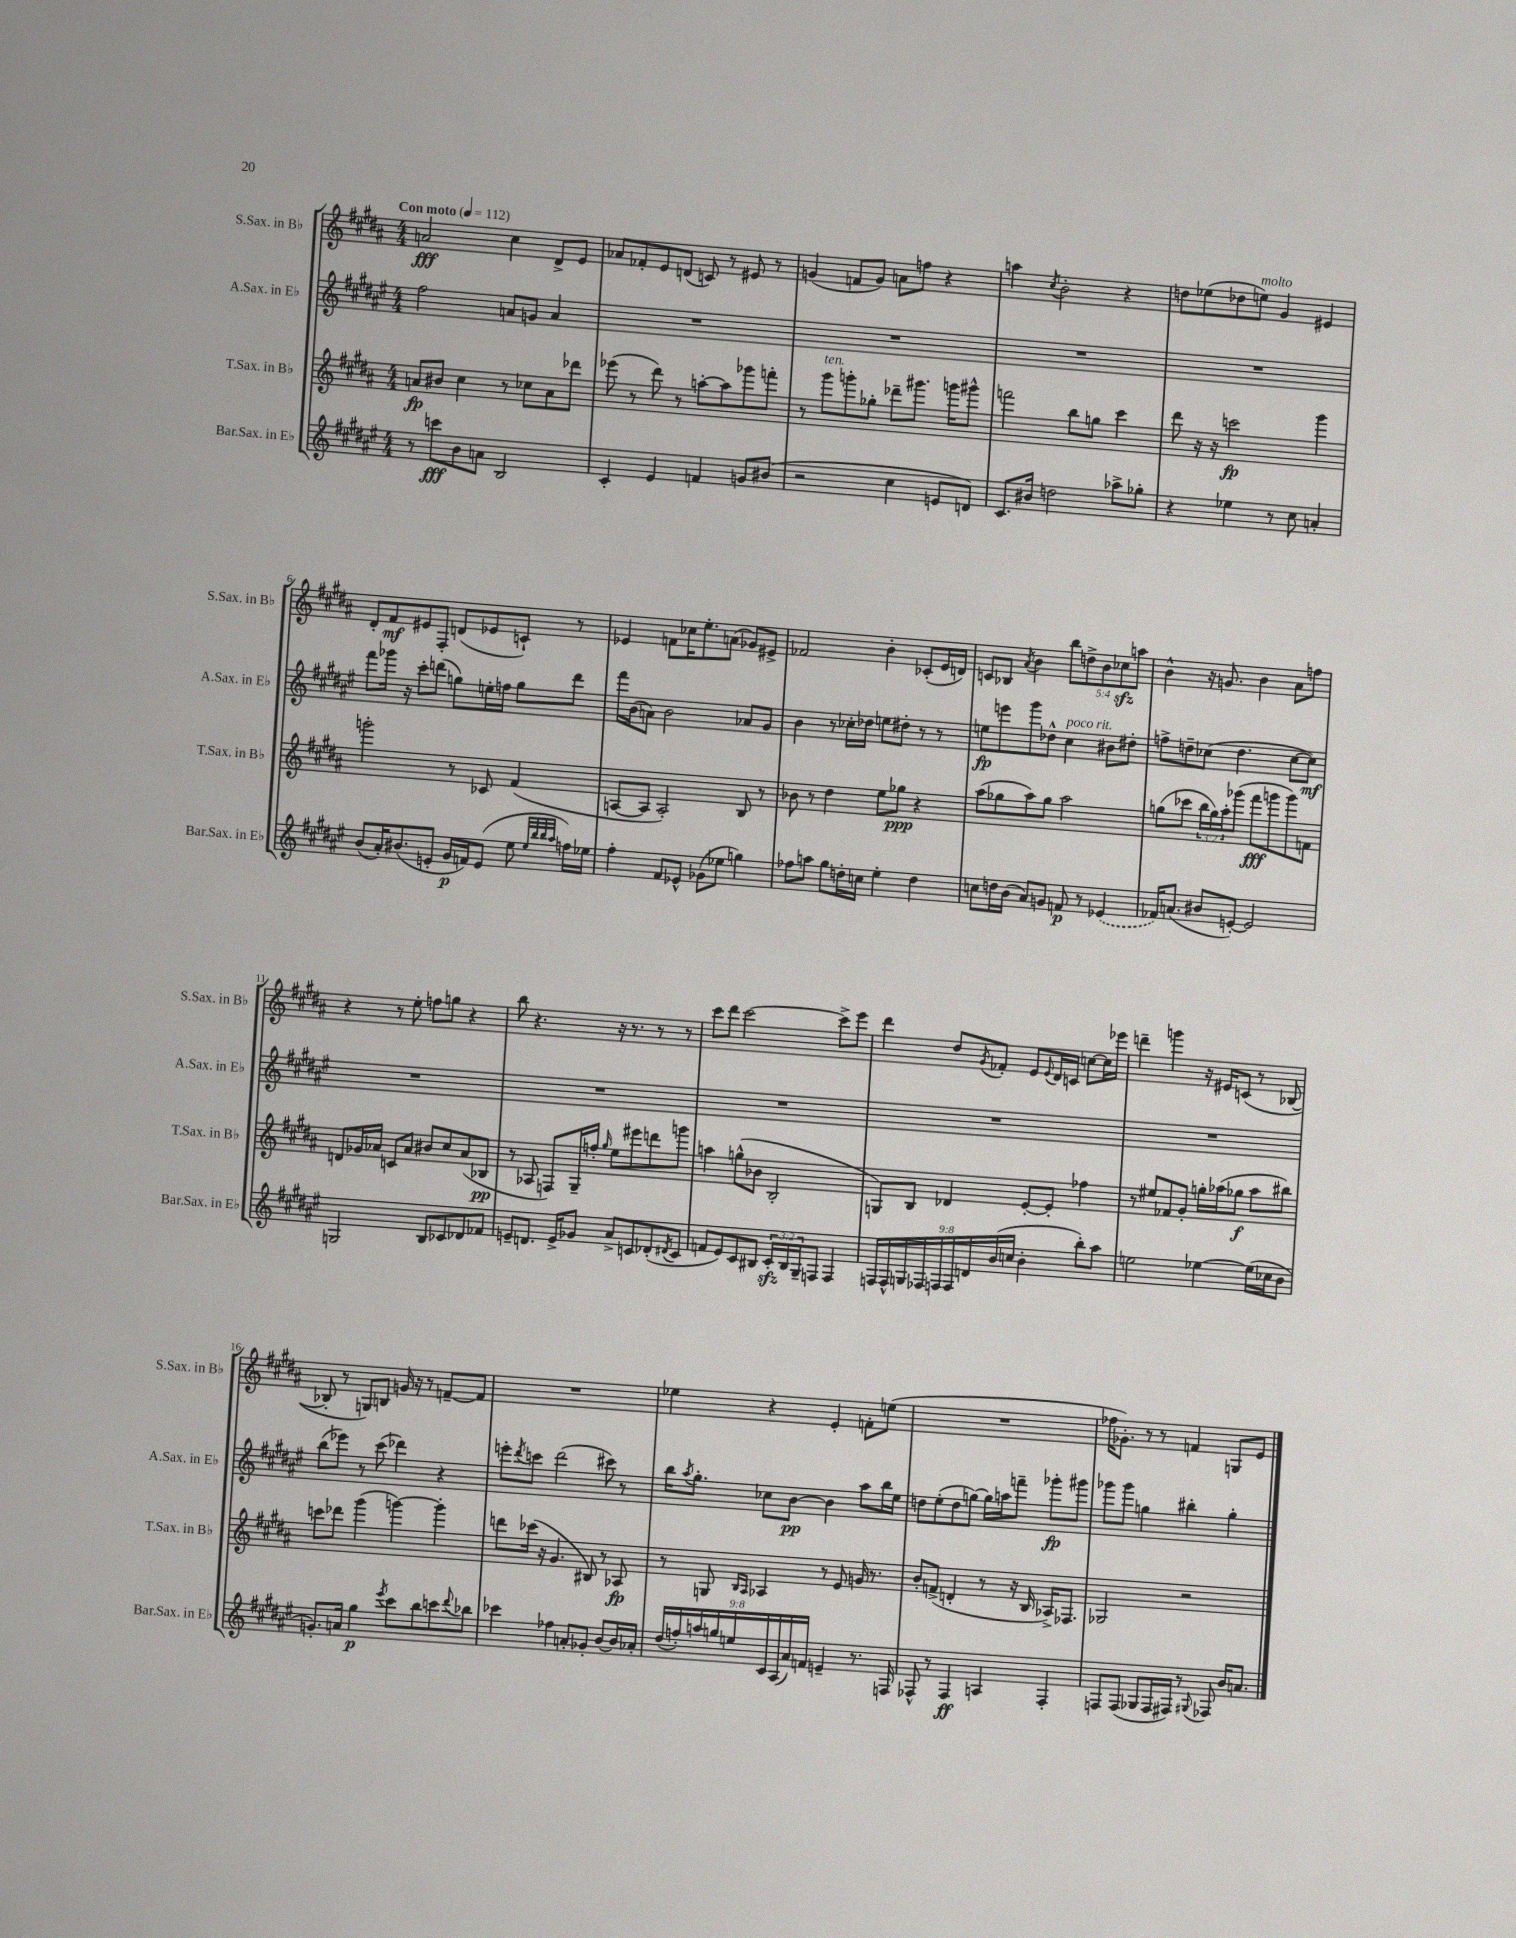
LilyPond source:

<<
\new StaffGroup <<
\new Staff = "s0" \with { instrumentName = "S.Sax. in Bb" shortInstrumentName = "S.Sax. in Bb" } {
    \clef treble \key b \major \numericTimeSignature \time 4/4 \override Staff.TupletNumber.text = #tuplet-number::calc-fraction-text \tempo "Con moto" 4 = 112
    a'2\fff cis''4 dis'8-> e'8 |
    aes'8 fes'8-. e'8 d'8( c'8) r8 eis'8 r8 |
    g'4( f'8 g'8) a'8 f''8 r4 |
    a''4 \acciaccatura { cis''8 } b'2-. r4 |
    d''8 ees''8( des''8 e''8^\markup { \italic "molto" }) gis'4 eis'4 |
    dis'8-. fis'8\mf eis'8 fis8-. d'8( ees'8 c'8-!) r8 |
    ees'4 f'8 ces''16 e''8.-. a'8( ges'8) eis'8-> |
    fes'2 b'4-. ces'8-.( e'16 d'16) |
    c'8 bes8 \acciaccatura { ais'8 } b'4 \tuplet 5/4 { b''8 d''8-> b'8 ces''8\sfz a''8 } |
    b'4-^ r16 g'8. b'4 ais'8 f''8 |
    r4 r8 e''8-. f''8 g''8 r4 |
    b''8 r4. r16 r8. r8 r8 |
    cis'''8 dis'''8 cis'''2~ cis'''8-> e'''8 |
    dis'''4 dis''8 \acciaccatura { gis'8 } fes'8-. e'8 \appoggiatura { e'8 } dis'16 c'16 c''8~ c''16 ees'''16 |
    d'''4-- g'''4 r16 eis'16 c'8( r8 bes8~ |
    bes8-. r8 g8) b8 g'16 r16 r8 f'8~-- f'8 |
    R1 |
    ees''4 r4 e'4-. f'8-. e''8( |
    R1 |
    fes''16 ges'8.-.) r8 r8 f'4 g8 e'8 \bar "|." |
}
\new Staff = "s1" \with { instrumentName = "A.Sax. in Eb" shortInstrumentName = "A.Sax. in Eb" } {
    \clef treble \key fis \major \numericTimeSignature \time 4/4
    fis''2 a'8 g'8 a'4 |
    R1 |
    R1 |
    R1 |
    R1 |
    fis'''8 ges'''16 r16 cis'''8-. d'''8( g''8) e''16-. f''16 g''8 d'''8 |
    fis'''16 b'16( a'8) b'2 aes'8 gis'8 |
    b'4 r8 ces''16-. des''16 e''8 dis''8-. r8 r8 |
    e''8\fp e'''8 gis'''8 des''8-^ cis''4^\markup { \italic "poco rit." } bis'8 dis''8-. |
    f''8-> d''8-- ces''8( d''4. ces''8~ ces''8\mf) |
    R1 |
    R1 |
    R1 |
    R1 |
    R1 |
    b''8( ees'''8) r8 cis'''8( des'''4) r4 |
    e'''8-. \acciaccatura { dis'''8 } c'''8 dis'''2( cis'''8) r8 |
    b''16 \acciaccatura { ais''8 } gis''8.-. ces''8 b'8~\pp b'4 ais''8 b''16 eis''16 |
    d''8 eis''8-.( d''8 g''8~) g''16 a''16 f'''8-- ges'''8-.\fp gis'''8 |
    ges'''8 ges'''8 g''4 bis''4-. g''4-. \bar "|." |
}
\new Staff = "s2" \with { instrumentName = "T.Sax. in Bb" shortInstrumentName = "T.Sax. in Bb" } {
    \clef treble \key b \major \numericTimeSignature \time 4/4 \override Staff.TupletNumber.text = #tuplet-number::calc-fraction-text
    a'8\fp bis'8 cis''4 r8 ces''8 a'8 des'''8 |
    ees'''8( r8 dis'''8) r8 a''8~-. a''8 ges'''8 f'''8-. |
    r8 gis'''8^\markup { \italic "ten." } g'''8-. ges''8-. des'''8-- gis'''8. g'''16 gis'''8-^ |
    f'''2 b''8 g''8 cis'''4 |
    dis'''8 r16 r16 c'''2\fp gis'''4 |
    g'''2-. r8 ces'8 fis'4( |
    a8~ a8 a2-.) b8 r8 |
    bes'8 r8 dis''4 e''8 ges''8\ppp r4 |
    ais''8( ges''8 ais''8) ges''8 ais''2 |
    g''8( ces'''8 \tuplet 3/2 { b''16 g''16) ais''16-. } ges'''8( fis'''8\fff g'''8 g'''8) f'8 |
    d'8 ges'16 aes'16 c'8 aes'8 bis'8 cis''8 aes'8( bes8\pp |
    r8 aes8 f8) gis16-- f''16-. \grace { gis''16 } e''8 eis'''8 d'''8 g'''8 |
    a''4 g''8-^( bes'8 b2-. |
    g8) b8 des'4 e'8~-. e'8-. fes''4 |
    r8 eis''8 fes'8 gis'8-. g''16-. aes''16( ges''8\f aes''8 bis''8) |
    c'''8 des'''8 gis'''4( g'''4~) g'''4-. |
    d'''8 ces'''16( r16 gis'4. bis8) r8 aes8\fp |
    r8 g8 \grace { b16 ais16 } aes4 r8 e'8 g'16 r8. |
    b'8-. f'8->( d'4-. r8 r16 b16 aes16->) fes8. |
    ges2 r2 \bar "|." |
}
\new Staff = "s3" \with { instrumentName = "Bar.Sax. in Eb" shortInstrumentName = "Bar.Sax. in Eb" } {
    \clef treble \key fis \major \numericTimeSignature \time 4/4 \override Staff.TupletNumber.text = #tuplet-number::calc-fraction-text
    r8 c'''8\fff b'8 a'8 b2 |
    cis'4-. eis'4 f'4 g'8 bis'8( |
    r2 cis''4 e'8 d'8) |
    cis'8. bis'16 d''2 aes''8-> ges''8-. |
    r4 ees''4 r8 cis''8 a'4-. |
    b'8( ais'16-.) bis'8.( e'8-. gis'16\p f'16) e'8( eis''8 \grace { eis''32 b''32 b''32 ais''32 } f''16) ees''16 |
    fis''4-. fis'8 ees'8-^ ges'8( ees''8 g''4) |
    fes''8 a''8 gis''8 d''16-. c''16 eis''4-. d''4 |
    c''8 d''16 b'16( ais'8) g'8 f'8\p r8 \once \slurDashed ees'4( |
    fes'16) a'8.( bis'8 e'8~-.) e'2 |
    g2 b8 ces'8 des'8 fes'8 |
    e'8-- d'8. e'16-> ges'8 ais'8-> c'8 des'8-.( \acciaccatura { dis'8 } c'8 |
    f'8 eis'8) cis'8 bis8 \tuplet 3/2 { cis'16-.\sfz bis16 gis16-- } f8 f4 |
    \tuplet 9/8 { f16 f16-^ g16 fes16 f16 f16 d'16 b'16( c''16 } b'4-. b''8-.) ais''8 |
    e''2 ees''4~ ees''16( ces''16 b'8 |
    g'8.-.) a'16 gis''4\p \acciaccatura { eis'''8 } cis'''8 b''8 c'''8 \appoggiatura { dis'''8 } bes''8 |
    ces'''4 fes''4 a'8-. ges'8-. b'8~ b'16 aes'16-. |
    \tuplet 9/8 { dis''16( f''16-.) a''16 g''16 e''16 cis'16 ais16( ais'16) f'16 } e'4-- r8. f16 |
    fes8-^ r8 fes4\ff a4 fes4-. |
    f8 f8( ges8 f16 fis16) r8 \appoggiatura { gis8 } fes8 b'16 a'8. \bar "|." |
}
>>
>>
